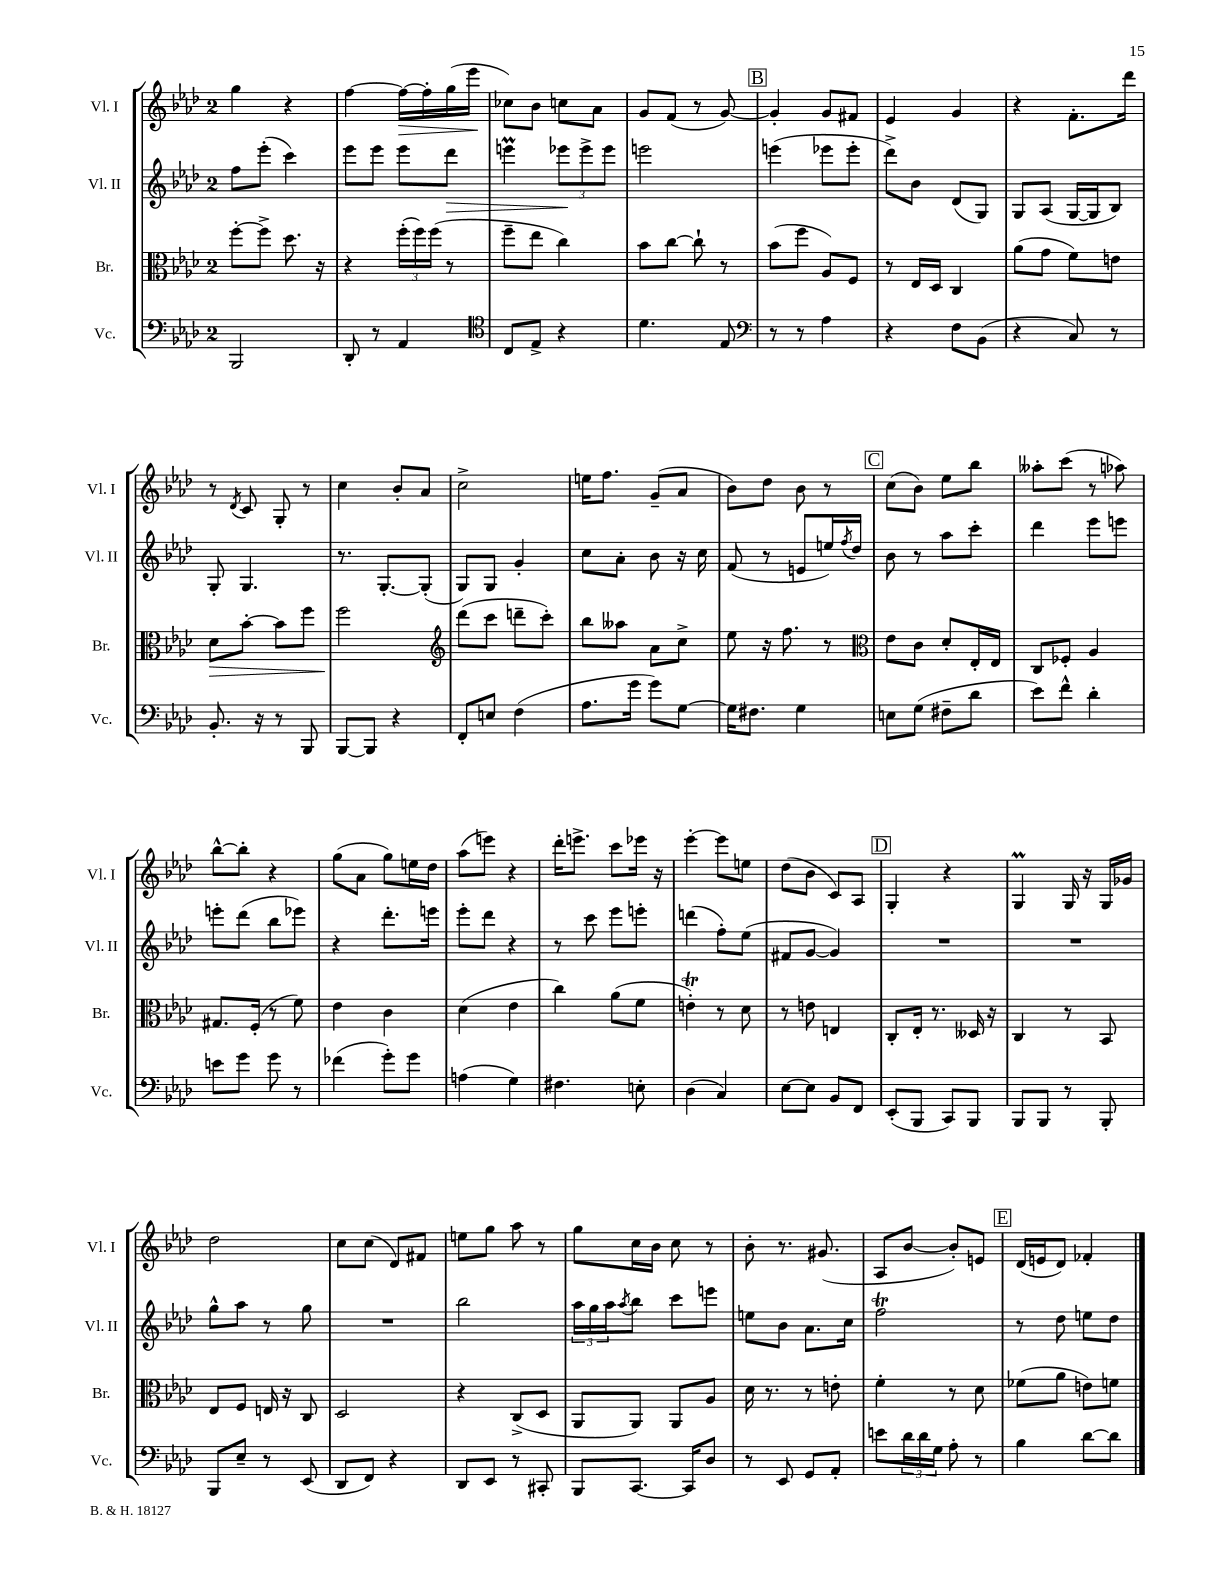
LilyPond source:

<<
\new StaffGroup <<
\new Staff = "s0" \with { instrumentName = "Vl. I" shortInstrumentName = "Vl. I" } {
    \clef treble \key aes \major \once \override Staff.TimeSignature.style = #'single-digit \time 2/4
    g''4 r4 |
    f''4~ f''16~\> f''16-. g''16( ees'''16\! |
    ces''8) bes'8 c''8 aes'8 |
    g'8 f'8( r8 g'8~) |
    \mark \markup { \box "B" } g'4-. g'8 fis'8 |
    ees'4 g'4 |
    r4 f'8.-. des'''16 |
    r8 \acciaccatura { des'8 } c'8 g8-. r8 |
    c''4 bes'8-. aes'8 |
    c''2-> |
    e''16 f''8. g'8--( aes'8 |
    bes'8) des''8 bes'8 r8 |
    \mark \markup { \box "C" } c''8( bes'8) ees''8 bes''8 |
    aeses''8-. c'''8( r8 aes''8) |
    bes''8~-^ bes''8-. r4 |
    g''8( aes'8 g''8) e''16 des''16 |
    aes''8( e'''8) r4 |
    des'''16-. e'''8.-> c'''8 ees'''16 r16 |
    ees'''4~-. ees'''8 e''8 |
    des''8( bes'8 c'8) aes8 |
    \mark \markup { \box "D" } g4-. r4 |
    g4\prall g16 r16 g16 ges'16 |
    des''2 |
    c''8 c''8( des'8) fis'8 |
    e''8 g''8 aes''8 r8 |
    g''8 c''16 bes'16 c''8 r8 |
    bes'8-. r8. gis'8.( |
    aes8 bes'8~ bes'8-.) e'8 |
    \mark \markup { \box "E" } des'16( e'16 des'8) fes'4-. \bar "|." |
}
\new Staff = "s1" \with { instrumentName = "Vl. II" shortInstrumentName = "Vl. II" } {
    \clef treble \key aes \major \once \override Staff.TimeSignature.style = #'single-digit \time 2/4
    f''8 ees'''8-.( c'''4) |
    ees'''8 ees'''8 ees'''8 des'''8\> |
    e'''4\prall \tuplet 3/2 { ees'''8\! ees'''8-> ees'''8 } |
    e'''2 |
    \mark \markup { \box "B" } e'''4( ees'''8 ees'''8-. |
    des'''8->) bes'8 des'8( g8) |
    g8 aes8( g16~ g16 bes8) |
    g8-. g4. |
    r8. g8.~-. g8-.( |
    g8) g8 g'4-. |
    c''8 aes'8-. bes'8 r16 c''16 |
    f'8( r8 e'8 e''16) \acciaccatura { f''8 } des''16 |
    \mark \markup { \box "C" } bes'8 r8 aes''8 c'''8-. |
    des'''4 ees'''8 e'''8 |
    e'''8-. des'''8( bes''8 ees'''8) |
    r4 des'''8.-. e'''16 |
    ees'''8-. des'''8 r4 |
    r8 c'''8 ees'''8 e'''8-. |
    d'''4( f''8-.) ees''8( |
    fis'8 g'8~ g'4) |
    \mark \markup { \box "D" } R2 |
    R2 |
    g''8-^ aes''8 r8 g''8 |
    R2 |
    bes''2 |
    \tuplet 3/2 { aes''16 g''16 aes''16 } \acciaccatura { aes''8 } bes''8 c'''8 e'''8 |
    e''8 bes'8 aes'8. c''16 |
    f''2\trill |
    \mark \markup { \box "E" } r8 des''8 e''8 des''8 \bar "|." |
}
\new Staff = "s2" \with { instrumentName = "Br." shortInstrumentName = "Br." } {
    \clef alto \key aes \major \once \override Staff.TimeSignature.style = #'single-digit \time 2/4
    f''8~-. f''8-> des''8. r16 |
    r4 \tuplet 3/2 { f''16-.( f''16) f''16( } r8 |
    f''8-- ees''8 c''4) |
    bes'8 c''8~ c''8-! r8 |
    \mark \markup { \box "B" } bes'8( f''8 aes8) f8 |
    r8 ees16 des16 c4 |
    aes'8( g'8 f'8) e'8 |
    des'8\> bes'8~-. bes'8 f''8 |
    f''2\! |
    \clef treble des'''8( c'''8 d'''8-- c'''8-.) |
    bes''8 aeses''8 aes'8 c''8-> |
    ees''8 r16 f''8. r8 |
    \mark \markup { \box "C" } \clef alto ees'8 c'8 des'8-. ees16-. ees16 |
    c8 fes8-. aes4 |
    gis8. f16-.( r8 f'8) |
    ees'4 c'4 |
    des'4( ees'4 |
    c''4) aes'8( f'8 |
    e'4-.\trill) r8 des'8 |
    r8 e'8 e4 |
    \mark \markup { \box "D" } c8-. ees16-. r8. deses16 r16 |
    c4 r8 bes,8 |
    ees8 f8 e16 r16 c8 |
    des2 |
    r4 c8->( des8 |
    aes,8 aes,8) aes,8 aes8 |
    des'16 r8. r8 e'8-. |
    f'4-. r8 des'8 |
    \mark \markup { \box "E" } fes'8( aes'8 e'8) f'8 \bar "|." |
}
\new Staff = "s3" \with { instrumentName = "Vc." shortInstrumentName = "Vc." } {
    \clef bass \key aes \major \once \override Staff.TimeSignature.style = #'single-digit \time 2/4
    bes,,2 |
    des,8-. r8 aes,4 |
    \clef tenor c8 ees8-> r4 |
    des'4. ees8 |
    \mark \markup { \box "B" } \clef bass r8 r8 aes4 |
    r4 f8 bes,8( |
    r4 c8) r8 |
    bes,8.-. r16 r8 bes,,8 |
    bes,,8~ bes,,8 r4 |
    f,8-. e8 f4( |
    aes8. g'16 g'8) g8~ |
    g16 fis8. g4 |
    \mark \markup { \box "C" } e8 g8( fis8-- des'8 |
    ees'8) f'8-^ des'4-. |
    e'8 g'8 g'8 r8 |
    fes'4( g'8-.) g'8 |
    a4( g4) |
    fis4. e8-. |
    des4( c4) |
    ees8~ ees8 bes,8 f,8 |
    \mark \markup { \box "D" } ees,8-.( bes,,8 c,8) bes,,8 |
    bes,,8 bes,,8 r8 bes,,8-. |
    bes,,8 ees8-- r8 ees,8( |
    des,8 f,8) r4 |
    des,8 ees,8 r8 cis,8-. |
    bes,,8 c,8.~ c,16 des8 |
    r8 ees,8 g,8 aes,8-. |
    e'8 \tuplet 3/2 { des'16 des'16 g16 } aes8-. r8 |
    \mark \markup { \box "E" } bes4 des'8~ des'8 \bar "|." |
}
>>
>>
\layout { \context { \Score \remove "Bar_number_engraver" } }
